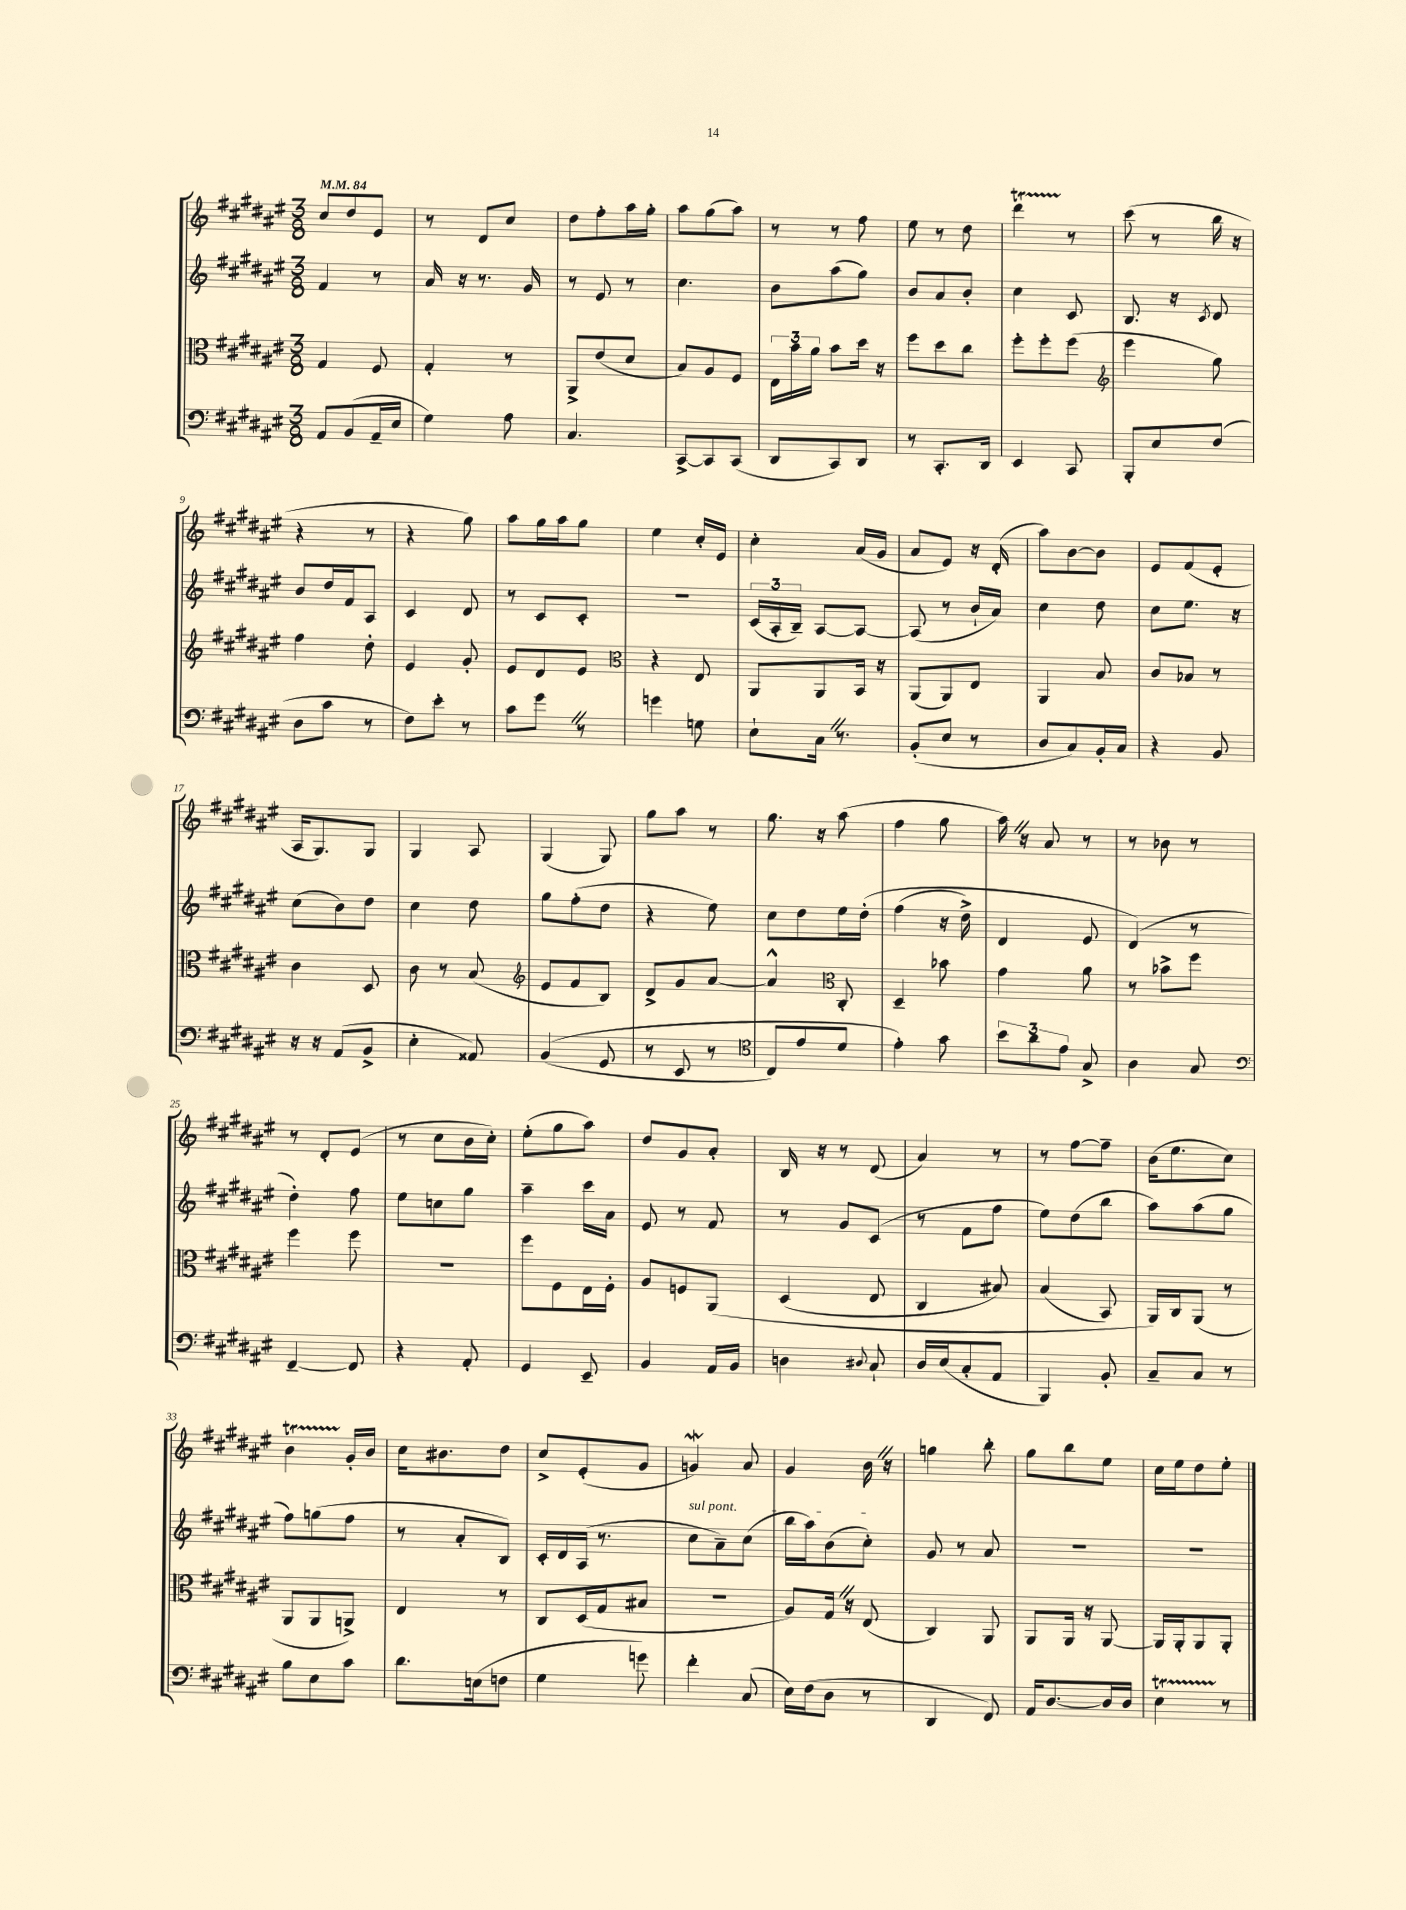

**kern	**kern	**kern	**kern
*staff4	*staff3	*staff2	*staff1
*clefF4	*clefC3	*clefG2	*clefG2
*k[f#c#g#d#a#e#]	*k[f#c#g#d#a#e#]	*k[f#c#g#d#a#e#]	*k[f#c#g#d#a#e#]
*M3/8	*M3/8	*M3/8	*M3/8
*MM84	*MM84	*MM84	*MM84
8AA#/L	4G#/	4f#/	8cc#/L
(8BB/	.	.	8dd#/
16AA#~/L	8F#/	8r	8e#/J
16E#/JJ	.	.	.
=	=	=	=
4G#\)	4G#'/	16a#/	8r
.	.	16r	.
.	.	8.r	8d#/L
8A#\	8r	.	8cc#/J
.	.	16g#/	.
=	=	=	=
4.C#/	8AA#^/L	8r	8dd#\L
.	(8e#/	8e#/	8ff#'\
.	8d#/J	8r	16aa#\L
.	.	.	16gg#'\JJ
=	=	=	=
[8CC#^/L	8B/L)	4.cc#\	8aa#\L
8CC#/]	8A#/	.	(8gg#\
(8CC#/J	8F#/J	.	8aa#\J)
=	=	=	=
8DD#/L	24E#\LL	8b\L	8r
.	24b\	.	.
.	24a#\JJ	.	.
8CC#/)	8b\L	(8aa#\	8r
8DD#/J	16dd#\Jk	8gg#\J)	8ff#\
.	16r	.	.
=	=	=	=
8r	8ff#\L	8b/L	8ee#\
8.CC#'/L	8dd#\	8a#/	8r
.	8cc#\J	8b'/J	8dd#\
16DD#/Jk	.	.	.
=	=	=	=
4EE#/	8ff#'\L	4cc#\	4ddd#\
.	8ff#'\	.	.
8CC#/	(8ff#\J	8c#/	8r
=	=	=	=
*	*clefG2	*	*
8BBB'/L	4eee#\	8.B/	(8ccc#\
8E#/	.	.	8r
.	.	16r	.
.	.	8qc#/	.
(8F#/J	8gg#\)	8d#/	16bb\
.	.	.	16r
=	=	=	=
8D#\L	4ff#\	8b/L	4r
8c#\J	.	16dd#/L	.
.	.	16f#/J	.
8r	8dd#'\	8A#/J	8r
=	=	=	=
8F#\L)	4e#/	4c#/	4r
8e#'\J	.	.	.
8r	8g#'/	8d#/	8gg#\)
=	=	=	=
8c#\L	8e#/L	8r	8aa#\L
8g#\J	8d#/	8c#/L	16gg#\L
.	.	.	16aa#\J
8r	8e#/J	8c#'/J	8gg#\J
=	=	=	=
*	*clefC3	*	*
4g\	4r	4.r	4ee#\
8G\	8E#/	.	16cc#'/LL
.	.	.	16e#/JJ
=	=	=	=
8E#`\L	8AA#/L	(24c#/LL	4cc#'\
.	.	24A#'/	.
.	.	24B~/JJ)	.
16C#\Jk	8AA#/	[8A#/L	.
8.r	.	.	.
.	16BB/Jk	8A#/_J	(16a#/LL
.	16r	.	16g#/JJ
=	=	=	=
(8BB'/L	(8AA#/L	(8A#/]	8a#/L
8E#/J	8AA#/)	8r	8e#/J)
8r	8E#/J	16b`/LL	16r
.	.	16a#/JJ)	(16d#'/
=	=	=	=
8D#/L	4AA#/	4cc#\	8aa#\L)
8C#/)	.	.	[8b\
16BB'/L	8B/	8dd#\	8b\]J
16C#/JJ	.	.	.
=	=	=	=
4r	8c#/L	8cc#\L	8e#/L
.	8B-/J	8.ee#\J	(8f#/
8BB/	8r	.	8e#'/J
.	.	16r	.
=	=	=	=
16r	4c#\	(8cc#\L	16A#/LK
16r	.	.	8.G#/)
(8AA#/L	.	8b\)	.
8BB^/J	8D#/	8dd#\J	8G#/J
=	=	=	=
4E#'\	8c#\	4cc#\	4G#/
.	8r	.	.
8AA##/)	(8B/	8dd#\	8A#/
=	=	=	=
*	*clefG2	*	*
&((4BB/	8e#/L	8gg#\L	(4G#/
.	8f#/	(8ff#'\	.
8GG#/	8B/J)	8dd#\J	8G#/)
=	=	=	=
8r	8d#^/L	4r	8gg#\L
8EE#/	8g#/	.	8aa#\J
8r	[8a#/J	8ee#\)	8r
=	=	=	=
*clefC4	*	*	*
8C#/L)	4a#^^/]	8cc#\L	8.gg#\
8e#/	.	8dd#\	.
.	.	.	16r
*	*clefC3	*	*
8d#/J	8C#'/	16ee#\L	(8aa#\
.	.	&(16dd#'\JJ	.
=	=	=	=
4e#'\&)	4D#~/	(4ff#\	4ff#\
8g#\	8b-\	16r	8gg#\
.	.	16dd#^\)	.
=	=	=	=
12b\L	4g#\	4d#/	16aa#\)
.	.	.	16r
12a#\	.	.	.
.	.	.	8a#/
12e#\J	.	.	.
8G#^/	8a#\	8e#/	8r
=	=	=	=
4A#\	8r	(4d#/&)	8r
.	8b-^\L	.	8b-\
8G#/	8ff#\J	8r	8r
=	=	=	=
*clefF4	*	*	*
[4FF#~/	4ff#\	4dd#'\)	8r
.	.	.	8d#'/L
8FF#/]	8ff#\	8ff#\	(8e#/J
=	=	=	=
4r	4.r	8ee#\L	8r
.	.	8cc\	8cc#\L
8AA#'/	.	8gg#\J	16b\L
.	.	.	16cc#'\JJ)
=	=	=	=
4GG#/	8ff#\L	4aa#~\	(8ee#'\L
.	8F#\	.	8gg#\
8EE#~/	16E#\L	16ccc#\LL	8aa#\J)
.	16F#'\JJ	16a#\JJ	.
=	=	=	=
4BB/	8A#/L	8e#/	8dd#/L
.	8F/	8r	8g#/
16AA#/LL	&(8AA#/J	8f#/	8a#'/J
16BB/JJ	.	.	.
=	=	=	=
4D\	(4D#/	8r	16B/
.	.	.	16r
.	.	8g#/L	8r
8qqD#/	.	.	.
8C#`/	8E#/	(8c#/J	(8d#/
=	=	=	=
16D#/LL	4C#/	8r	4a#/)
(16E#/J	.	.	.
8C#'/	.	8f#\L	.
8AA#/J	8B#/)	8ff#\J	8r
=	=	=	=
4BBB/)	(4B/	8ee#\L)	8r
.	.	(8dd#\	[8ff#\L
8BB'/	8BB/)	8bb\J	8ff#~\]J
=	=	=	=
8C#~/L	16AA#/LL&)	8aa#\L)	(16b\LK
.	16C#/J	.	8.ee#\
8C#/J	(8AA#/J	(8aa#\	.
8r	8r	8gg#\J	8cc#\J)
=	=	=	=
8B\L	8AA#/L	8ff#\L)	4b\
8E#\	8AA#/	(8gg\	.
8c#\J	8AA^/J)	8ff#\J	16g#'/LL
.	.	.	16b/JJ
=	=	=	=
8.d#\L	4E#/	8r	16cc#\LK
.	.	.	8.b#\
.	.	8a#'/L	.
(16E\k	.	.	.
8F\J	8r	8B/J)	8dd#\J
=	=	=	=
4G#\	8C#/L	16c#'/LL	8cc#^/L
.	.	16d#/	.
.	(16D#/L	(16A#/JJ	(8e#'/
.	16G#/J	8.r	.
8g\)	8B#/J	.	8g#/J
=	=	=	=
4f#'\	4.r	8cc#\L	4g/)
.	.	8a#~\)	.
(8C#/	.	(8cc#\J	8a#/
=	=	=	=
16E#\LL)	8A#/L)	16bb\LL	4g#/
(16F#\J	.	16aa#\J)	.
8D#\J	16G#/Jk	(8b\	.
.	16r	.	.
8r	(8E#/	8cc#'\J)	16b\
.	.	.	16r
=	=	=	=
4DD#/	4C#/)	8g#/	4gg\
.	.	8r	.
8FF#/)	8AA#/	8a#/	8bb'\
=	=	=	=
16AA#/LK	8AA#/L	4.r	8gg#\L
[8.D#/	.	.	.
.	16AA#/Jk	.	8bb\
.	16r	.	.
16D#/]L	[8AA#/	.	8ee#\J
16D#/JJ	.	.	.
=	=	=	=
4E#\	16AA#/]LL	4.r	16cc#\LL
.	16AA#'/J	.	16ee#\J
.	8AA#/	.	8dd#\
8r	8AA#'/J	.	8ee#'\J
==	==	==	==
*-	*-	*-	*-
